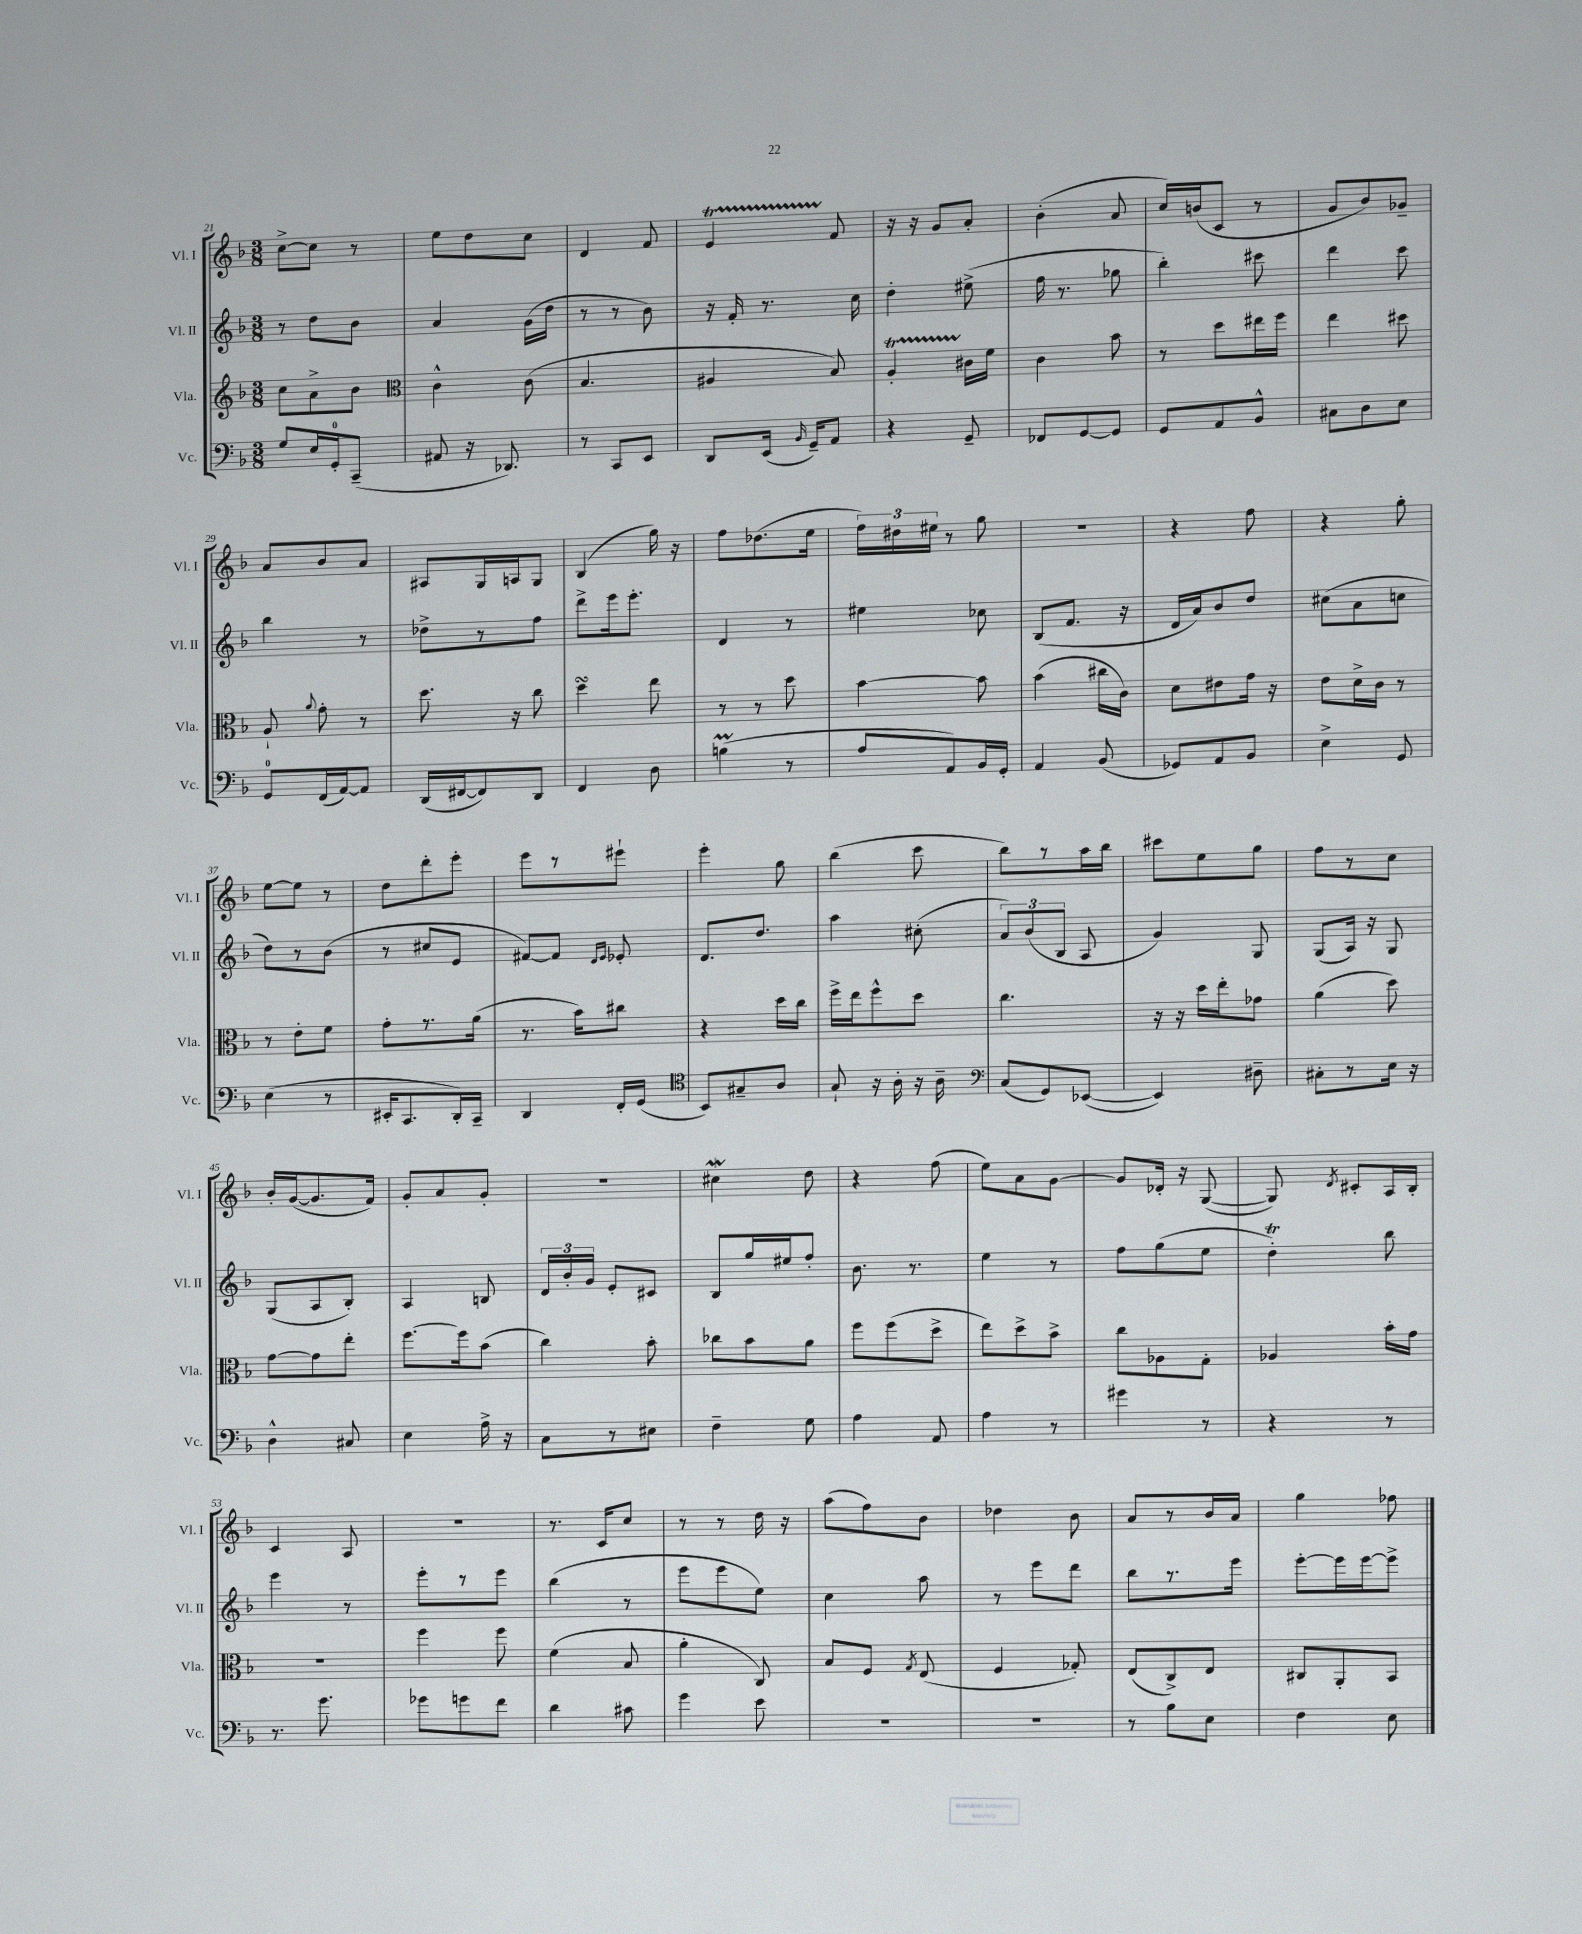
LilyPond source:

<<
\new StaffGroup <<
\new Staff = "s0" \with { instrumentName = "Vl. I" shortInstrumentName = "Vl. I" } {
    \clef treble \key f \major \numericTimeSignature \time 3/8
    \autoBeamOff c''8[~-> c''8] r8 |
    e''8[ d''8 c''8] |
    d'4 f'8 |
    e'4\startTrillSpan f'8\stopTrillSpan |
    r16 r16 g'8[ a'8]-. |
    bes'4-.( a'8 |
    c''16[) b'16( c'8] r8 |
    g'8[ bes'8) ges'8]-- |
    a'8[ bes'8 a'8] |
    ais8[ g16 a16 g8] |
    bes4( g''16) r16 |
    f''8[ des''8.( e''16] |
    \tuplet 3/2 { f''16[) dis''16 eis''16] } r8 g''8 |
    R4. |
    r4 f''8 |
    r4 g''8-. |
    e''8[~ e''8] r8 |
    d''8[ d'''8-. e'''8]-. |
    e'''8[ r8 eis'''8]-! |
    e'''4-. g''8 |
    bes''4( c'''8 |
    bes''8[) r8 a''16 bes''16] |
    cis'''8[ e''8 g''8] |
    f''8[ r8 c''8] |
    bes'16[-. g'16~( g'8. f'16]) |
    g'8[-. a'8 g'8]-. |
    R4. |
    cis''4\mordent d''8 |
    r4 f''8( |
    e''8[) a'8 g'8]~ |
    g'8[ des'16]-. r16 g8~( |
    g8) \acciaccatura { d'8 } cis'8[-. a16 bes16]-. |
    c'4 a8 |
    R4. |
    r8. c'16[ c''8] |
    r8 r8 d''16 r16 |
    a''8[( f''8) bes'8] |
    des''4 bes'8 |
    a'8[ r8 bes'16 a'16] |
    g''4 fes''8 \bar "|." |
}
\new Staff = "s1" \with { instrumentName = "Vl. II" shortInstrumentName = "Vl. II" } {
    \clef treble \key f \major \numericTimeSignature \time 3/8
    \autoBeamOff r8 d''8[ bes'8] |
    a'4 g'16[( d''16] |
    r8 r8 bes'8) |
    r16 f'16-. r8. c''16 |
    d''4-. eis''8->( |
    f''16 r8. ges''8 |
    bes''4-.) cis'''8 |
    d'''4 c'''8 |
    bes''4 r8 |
    des''8[-> r8 f''8] |
    d'''8[-> e'''16 e'''8.]-. |
    d'4 r8 |
    eis''4 ces''8 |
    bes8[( f'8.] r16 |
    d'16[ a'16) bes'8 d''8] |
    cis''8[( a'8 c''8] |
    d''8[) r8 bes'8]( |
    r8 cis''8[ e'8] |
    fis'8[~) fis'8] \grace { d'16[ e'16] } ees'8-. |
    d'8.[ d''8.] |
    a''4 cis''8-.( |
    \tuplet 3/2 { a'8[) bes'8( bes8] } a8 |
    g'4) g8 |
    g8[( a16]) r16 g8 |
    g8[( a8 bes8]-.) |
    a4 b8 |
    \tuplet 3/2 { d'16[ bes'16-. g'16] } e'8[-. cis'8] |
    bes8[ g''16 eis''16 f''8]-. |
    bes'8. r8. |
    e''4 r8 |
    f''8[ g''8( e''8] |
    d''4-.\trill) bes''8 |
    e'''4 r8 |
    e'''8[-. r8 e'''8] |
    bes''4( r8 |
    e'''8[ e'''8 e''8]) |
    c''4 a''8 |
    r8 e'''8[ d'''8] |
    bes''8[ r8. e'''16] |
    e'''8[~-. e'''16 e'''16~ e'''8]-> \bar "|." |
}
\new Staff = "s2" \with { instrumentName = "Vla." shortInstrumentName = "Vla." } {
    \clef treble \key f \major \numericTimeSignature \time 3/8
    \autoBeamOff c''8[ a'8-> bes'8] |
    \clef alto c'4-^ c'8( |
    bes4. |
    ais4 bes8) |
    a4-.\startTrillSpan cis'16[\stopTrillSpan f'16] |
    c'4 bes'8 |
    r8 d''8[ eis''16 f''16] |
    e''4 dis''8 |
    a8-! \appoggiatura { a'8 } g'8-. r8 |
    d''8. r16 c''8 |
    d''4\turn e''8 |
    r8 r8 d''8 |
    bes'4~ bes'8 |
    bes'4( cis''16[ c'16]) |
    d'8[ eis'8 g'16] r16 |
    e'8[ d'16-> c'16] r8 |
    r8 e'8[-. f'8] |
    g'8[-. r8. a'16]( |
    r8. bes'16[) cis''8] |
    r4 d''16[ c''16] |
    f''16[-> e''16 f''8-^ d''8] |
    c''4. |
    r16 r16 d''16[ e''16-. ges'8] |
    a'4( d''8) |
    g'8[~ g'8 e''8]-. |
    f''8.[~ f''16 bes'8]( |
    c''4) bes'8-. |
    ces''8[ bes'8 a'8] |
    f''8[ f''8( d''8]-> |
    e''8[) d''8-> bes'8]-> |
    c''8[ aes8 g8]-. |
    aes4 bes'16[-. g'16] |
    R4. |
    f''4 f''8 |
    f'4( bes8 |
    a'4-. c8) |
    bes8[ f8] \acciaccatura { g8 } e8( |
    f4 ges8-.) |
    e8[( c8->) e8] |
    cis8[ a,8-. bes,8] \bar "|." |
}
\new Staff = "s3" \with { instrumentName = "Vc." shortInstrumentName = "Vc." } {
    \clef bass \key f \major \numericTimeSignature \time 3/8
    \autoBeamOff g8[ e16 g,16-0-. c,8]--( |
    ais,8 r16 des,8.) |
    r8 c,8[ e,8] |
    d,8[ e,16]( \grace { bes,16 } g,16[--) a,8] |
    r4 g,8-- |
    fes,8[ g,8~ g,8] |
    g,8[ a,8 bes,8]-^ |
    cis8[ d8 e8] |
    g,8[-0 f,16( a,16~) a,8] |
    d,16[( fis,16~ fis,8) d,8] |
    f,4 d8 |
    b4\prall( r8 |
    a8[ a,8) bes,16 g,16]-. |
    a,4 bes,8( |
    ges,8[) a,8 bes,8] |
    e4-> g,8 |
    e4( r8 |
    eis,16[-. c,8. d,16-.) c,16]-- |
    d,4 f,16[-. g,16]( |
    \clef tenor bes,8[) gis8-- a8] |
    g8-! r16 a16-. r16 a16-- |
    \clef bass c8[( g,8) ees,8]~( |
    ees,4) dis8-- |
    cis8[-. r8 e16] r16 |
    d4-^ cis8 |
    e4 a16-> r16 |
    c8[ r8 eis8] |
    f4-- g8 |
    a4 a,8 |
    a4 r8 |
    gis'4 r8 |
    r4 r8 |
    r8. g'8. |
    ges'8[ g'8 f'8] |
    d'4 cis'8 |
    g'4 e'8 |
    R4. |
    R4. |
    r8 bes8[ e8] |
    f4 e8 \bar "|." |
}
>>
>>
\layout { \context { \Score currentBarNumber = #21 } }
